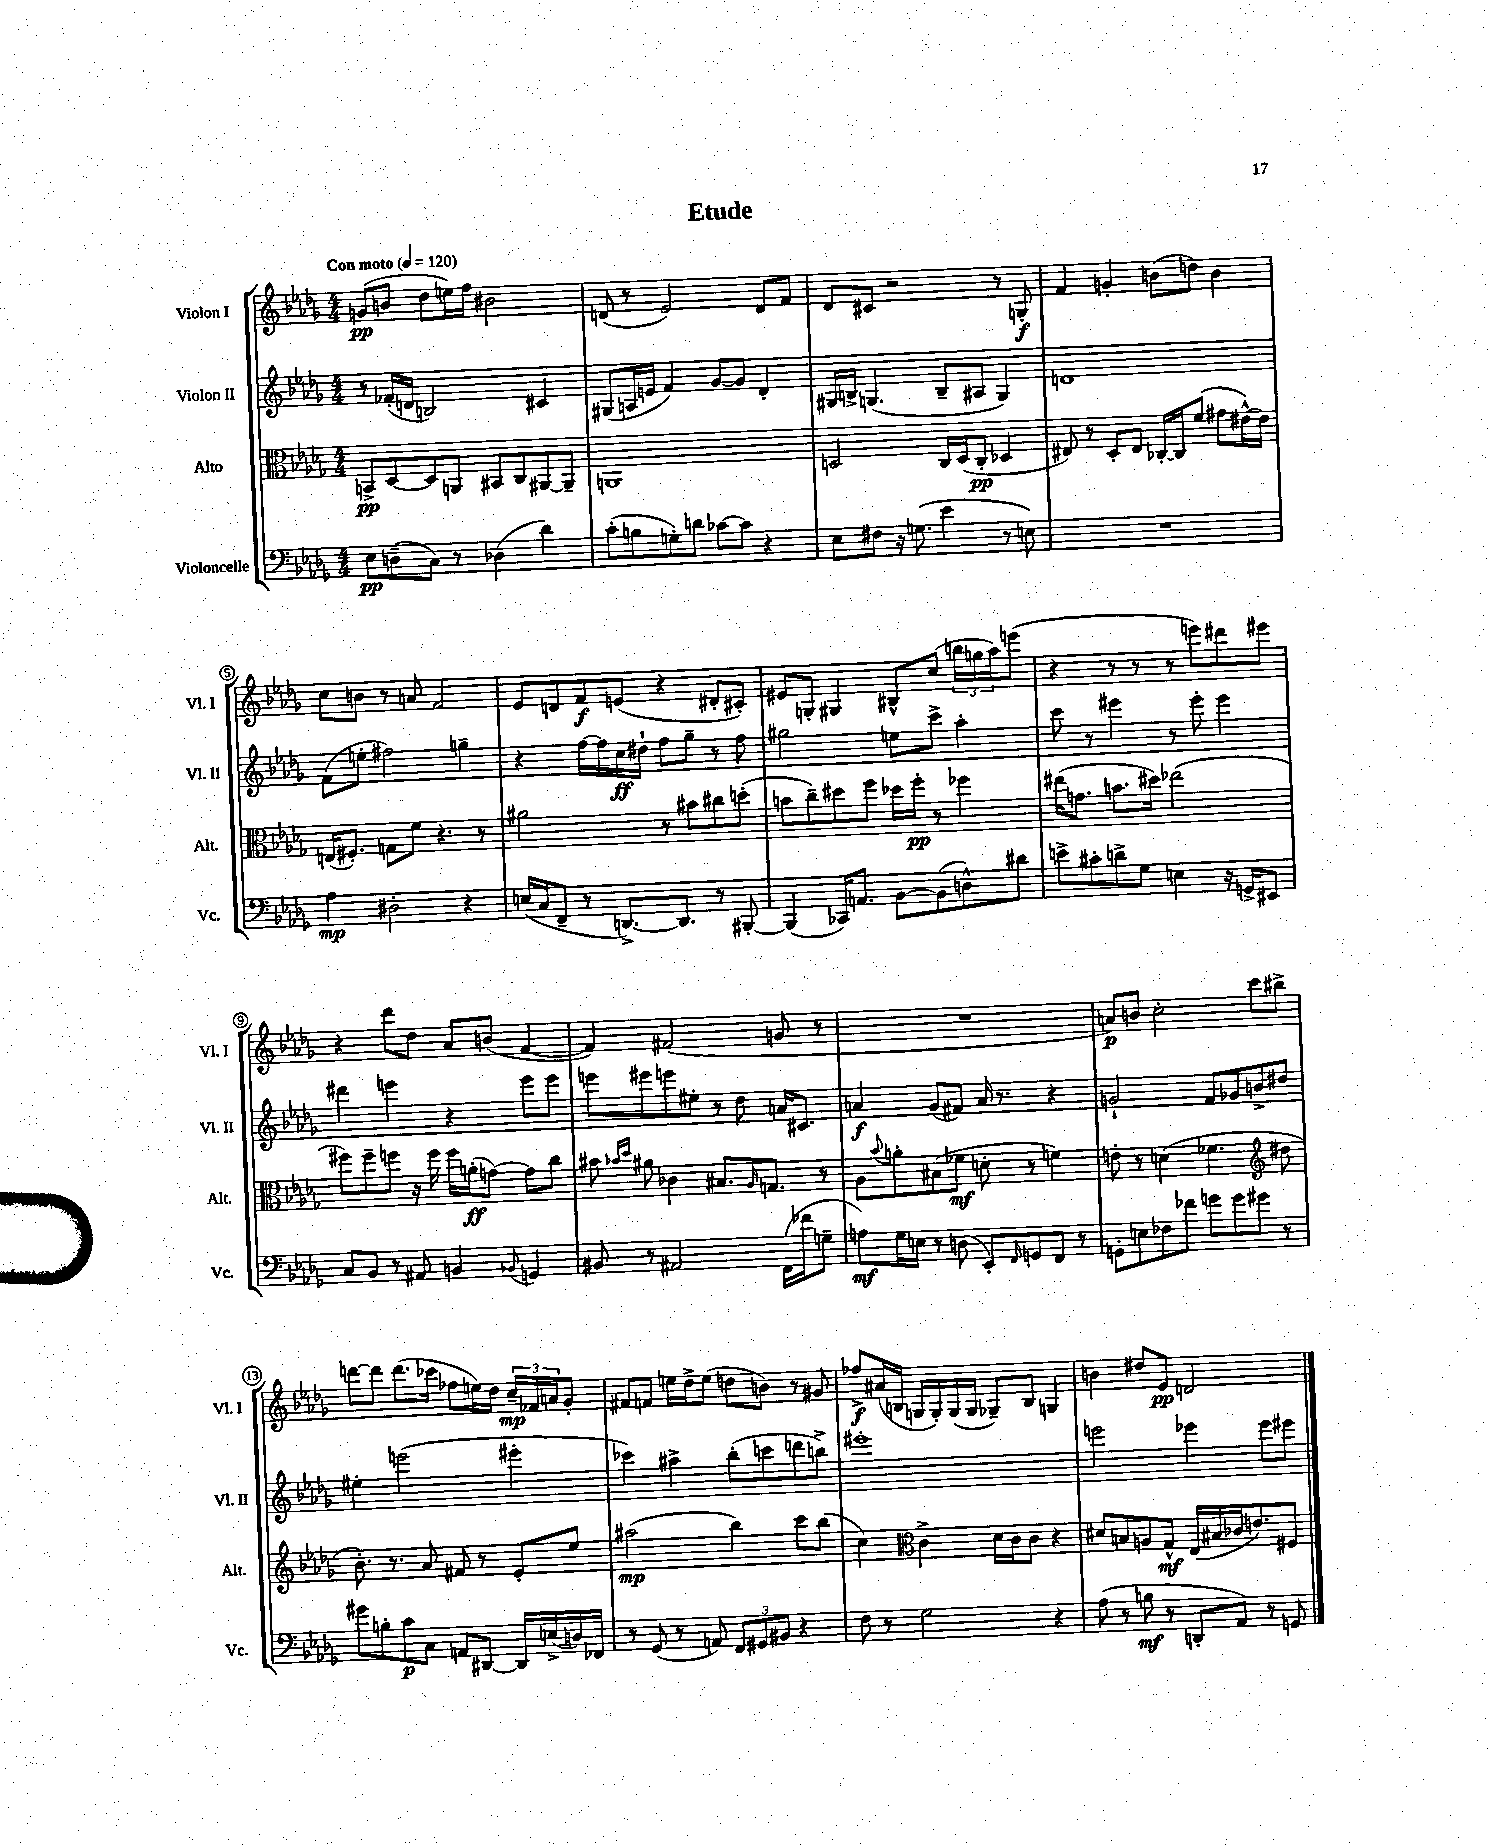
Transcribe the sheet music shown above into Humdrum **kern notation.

**kern	**dynam	**kern	**dynam	**kern	**dynam	**kern	**dynam
*part4	*part4	*part3	*part3	*part2	*part2	*part1	*part1
*staff4	*staff4	*staff3	*staff3	*staff2	*staff2	*staff1	*staff1
*I"Violoncelle	*	*I"Alto	*	*I"Violon II	*	*I"Violon I	*
*I'Vc.	*	*I'Alt.	*	*I'Vl. II	*	*I'Vl. I	*
*clefF4	*	*clefC3	*	*clefG2	*	*clefG2	*
*k[b-e-a-d-g-]	*	*k[b-e-a-d-g-]	*	*k[b-e-a-d-g-]	*	*k[b-e-a-d-g-]	*
*M4/4	*	*M4/4	*	*M4/4	*	*M4/4	*
*MM120	*	*MM120	*	*MM120	*	*MM120	*
=1	=1	=1	=1	=1	=1	=1	=1
!	!	!	!	!	!	!LO:TX:a:B:t=Con moto	!
8E-\L	pp	8BBn^/L	pp	8r	.	(8gn/L	pp
(8Dn~\	.	[8D-/	.	(16f-X'/LL	.	8bn/J	.
.	.	.	.	16dn/JJ	.	.	.
8C\J)	.	8D-/]	.	2Bn/)	.	8dd-\L	.
8r	.	8AAn/J	.	.	.	16een\L)	.
.	.	.	.	.	.	16ff\JJ	.
(4D-X\	.	8BB#X/L	.	.	.	2b#X\	.
.	.	8C/	.	.	.	.	.
4d-\)	.	[8AA#X/	.	4c#X/	.	.	.
.	.	8AA#~/J]	.	.	.	.	.
=2	=2	=2	=2	=2	=2	=2	=2
(8c'\L	.	1AAn	.	(8G#X/L	.	(8dn/	.
8Bn\	.	.	.	16An/L	.	8r	.
.	.	.	.	16en/JJ	.	.	.
8Gn'\)	.	.	.	4f/)	.	2e-/)	.
8dn\J	.	.	.	.	.	.	.
[8c-X\L	.	.	.	[8g-/L	.	.	.
8c-\J]	.	.	.	8g-/J]	.	.	.
4r	.	.	.	4d-'/	.	8d/L	.
.	.	.	.	.	.	8f/J	.
=3	=3	=3	=3	=3	=3	=3	=3
8E-\L	.	2Dn/	.	16G#X/LL	.	8d-/L	.
.	.	.	.	16Bn^/JJ	.	.	.
8F#X\J	.	.	.	(4.Gn/	.	8c#X/J	.
16r	.	.	.	.	.	2r	.
(8.Gn\	.	.	.	.	.	.	.
4e-\	.	16C/LL	.	8B~/L	.	.	.
.	.	(16D/J	.	.	.	.	.
.	.	8C'/J	pp	8A#X/J	.	.	.
8r	.	4D-X/	.	4G/)	.	8r	.
8En\)	.	.	.	.	.	8Gn'/	f
=4	=4	=4	=4	=4	=4	=4	=4
1r	.	8E#X/)	.	1dn	.	4f/	.
.	.	8r	.	.	.	.	.
.	.	8D-'/L	.	.	.	4gn'/	.
.	.	8E#/J	.	.	.	.	.
.	.	[16C-X'/LL	.	.	.	(8bn\L	.
.	.	16C-/J]	.	.	.	.	.
.	.	(8f/J	.	.	.	8ddn\J)	.
.	.	8g#X\L	.	.	.	4b\	.
.	.	[16e#X^^\L)	.	.	.	.	.
.	.	16e#\JJ]	.	.	.	.	.
!!LO:LB:g=z
=5	=5	=5	=5	=5	=5	=5	=5
4A-\	mp	(16En/KL	.	(8f\L	.	8cc\L	.
.	.	8.F#X'/J)	.	.	.	.	.
.	.	.	.	8een'\J	.	8bn\J	.
2D#X'\	.	8Gn\L	.	2ff#X\)	.	8r	.
.	.	8f\J	.	.	.	8an/	.
.	.	4.r	.	.	.	2f/	.
4r	.	.	.	4ggn~\	.	.	.
.	.	8r	.	.	.	.	.
=6	=6	=6	=6	=6	=6	=6	=6
(16En/LL	.	2a#X\	.	4r	.	8e-/L	.
16C/J	.	.	.	.	.	.	.
8FF~/J	.	.	.	.	.	8dn/	.
8r	.	.	.	[16ff\LL	.	8f/	f
.	.	.	.	16ff\]	.	.	.
[8.DDn^/L)	.	.	.	16cc\	ff	(8en/J	.
.	.	.	.	16dd#X`\JJ	.	.	.
.	.	8r	.	8ff\L	.	4r	.
8.DD/J]	.	.	.	.	.	.	.
.	.	8b#X\L	.	8gg-~\J	.	.	.
8r	.	8cc#X\	.	8r	.	8d#X'/L	.
[8BBB#X'/	.	(8ddn'\J	.	8ff\	.	8c#X'/J)	.
=7	=7	=7	=7	=7	=7	=7	=7
(4BBB#/]	.	8bn\L	.	2gg#X\	.	8e#X/L	.
.	.	8cc~\)	.	.	.	8Gn'/J	.
16CC-X/KL)	.	8dd#X\	.	.	.	4G#X/	.
8.AAn/J	.	.	.	.	.	.	.
.	.	8ff\J	.	.	.	.	.
[8BB-\L	.	16dd-X\LL	.	8een\L	.	8B#X^^/L	.
.	.	16ff'\JJ	pp	.	.	.	.
(8BB-\]	.	8r	.	8ccc^\J	.	(8cc/J	.
8Dn^^\)	.	4ff-X\	.	4aa-'\	.	24bbn\LL	.
.	.	.	.	.	.	24ggn\	.
.	.	.	.	.	.	24aa-\J)	.
8d#X\J	.	.	.	.	.	(8eeen\J	.
=8	=8	=8	=8	=8	=8	=8	=8
8en^\L	.	(16ee#X\KL	.	8ccc\	.	4r	.
.	.	8.gn\J	.	.	.	.	.
8c#X'\	.	.	.	8r	.	.	.
8dn^\	.	8.bn\L	.	4eee#X\	.	8r	.
8G-\J	.	.	.	.	.	8r	.
.	.	16dd#X\Jk)	.	.	.	.	.
4En\	.	(2ee-X\	.	8r	.	8r	.
.	.	.	.	8eee#'\	.	8eeen\L)	.
16r	.	.	.	4eee#\	.	8ddd#X\	.
16GGn^/KL	.	.	.	.	.	.	.
8EE#X/J	.	.	.	.	.	8eee#X\J	.
!!LO:LB:g=z
=9	=9	=9	=9	=9	=9	=9	=9
8C/L	.	8ff#X\L)	.	4ddd#X\	.	4r	.
8BB-/J	.	8ff#~\	.	.	.	.	.
8r	.	8ffn\J	.	4eeen\	.	8ddd-\L	.
8AA#X/	.	16r	.	.	.	8dd-\J	.
.	.	16ff\	.	.	.	.	.
4BBn/	.	16ff\LL	.	4r	.	8a-/L	.
.	.	(16an'\J	ff	.	.	.	.
.	.	[8gn\J)	.	.	.	(8bn/J	.
8qqBB-X/	.	.	.	.	.	.	.
4GGn/	.	8g\L]	.	8eee\L	.	[4f/	.
.	.	8cc\J	.	8eee\J	.	.	.
=10	=10	=10	=10	=10	=10	=10	=10
8BB#X/	.	8b#X\	.	8eeen\L	.	4f/])	.
.	.	16qqb-X/LL	.	.	.	.	.
.	.	16qqdd-/JJ	.	.	.	.	.
8r	.	8a#X\	.	8eee#X\	.	.	.
2AA#X/	.	4c-X\	.	8eeen\	.	(2f#X/	.
.	.	.	.	8ee#X'\J	.	.	.
.	.	8.B#X/L	.	8r	.	.	.
.	.	.	.	8dd-\	.	.	.
.	.	16qqA-/	.	.	.	.	.
.	.	8.Gn/J	.	.	.	.	.
(16FF\LL	.	.	.	16an/KL	.	8gn/	.
16f-X\J	.	.	.	8.c#X/J	.	.	.
8Gn~\J	.	8r	.	.	.	8r	.
=11	=11	=11	=11	=11	=11	=11	=11
8An\L)	mf	8A-\L	.	4an/	f	1r	.
.	.	8qqb-/	.	.	.	.	.
16G-\L	.	8an'\	.	.	.	.	.
16En\JJ	.	.	.	.	.	.	.
8r	.	(8B#X\	.	(8g-/L	.	.	.
(8Dn\	.	8f-X\J	mf	8f#X/J)	.	.	.
8EE-'/L)	.	8dn'\	.	16a/	.	.	.
.	.	.	.	8.r	.	.	.
16qqFF/	.	.	.	.	.	.	.
8GGn/	.	8r	.	.	.	.	.
8FF/J	.	4fn\)	.	4r	.	.	.
8r	.	.	.	.	.	.	.
=12	=12	=12	=12	=12	=12	=12	=12
8GGn'\L	.	8en'\	.	2gn`/	.	8an/L)	p
8En\	.	8r	.	.	.	8bn/J	.
8F-X\	.	(4dn\	.	.	.	2cc'\	.
8f-X\J	.	.	.	.	.	.	.
8gn\L	.	4.f-X\	.	8f/L	.	.	.
8g\	.	.	.	8g-X/	.	.	.
8g#X\J	.	.	.	8bn^/	.	8ccc\L	.
*	*	*clefG2	*	*	*	*	*
8r	.	8dd#X\	.	8dd#X/J	.	8bb#X^\J	.
!!LO:LB:g=z
=13	=13	=13	=13	=13	=13	=13	=13
8g#X\L	.	8.b-'\)	.	4ee#X'\	.	[8dddn\L	.
8Bn'\	.	.	.	.	.	8ddd\J]	.
.	.	8.r	.	.	.	.	.
8c\	p	.	.	(2eeen\	.	(8.ddd\L	.
8C\J	.	8a-/	.	.	.	.	.
.	.	.	.	.	.	16ccc-X\Jk	.
8AAn/L	.	8f#X/	.	.	.	8ff-X\L	.
[8DD#X/J	.	8r	.	.	.	16een\L)	.
.	.	.	.	.	.	16dd-\JJ	.
16DD#/LL]	.	8e-'/L	.	4eee#X'\	.	24cc~/LL	mp
.	.	.	.	.	.	24f-X/	.
(16En^/	.	.	.	.	.	.	.
.	.	.	.	.	.	24an/J	.
16Dn/)	.	8ee-/J	.	.	.	8g-'/J	.
16FF-X/JJ	.	.	.	.	.	.	.
=14	=14	=14	=14	=14	=14	=14	=14
8r	.	(2aa#X\	mp	4ccc-X\)	.	8f#X/L	.
(8GG-/	.	.	.	.	.	8fn/J	.
8r	.	.	.	4aa#X^\	.	16een\LL	.
.	.	.	.	.	.	16dd-^\J	.
8AAn/)	.	.	.	.	.	(8ee\J	.
12FF/L	.	4bb-\)	.	(8bb-'\L	.	8ddn\L	.
12GG#X/	.	.	.	.	.	.	.
.	.	.	.	8cccn\	.	8bn\J)	.
12BB#X/J	.	.	.	.	.	.	.
4r	.	8ccc\L	.	8dddn\	.	8r	.
.	.	(8bb-\J	.	8bbn^\J)	.	8g#X/	.
=15	=15	=15	=15	=15	=15	=15	=15
8F\	.	4cc\)	.	1eee#X'	.	8ff-X^/L	f
8r	.	.	.	.	.	(16a#X/L	.
.	.	.	.	.	.	16Bn/JJ	.
*	*	*clefC3	*	*	*	*	*
2G-\	.	4c^\	.	.	.	16Gn/LL	.
.	.	.	.	.	.	16G'/)	.
.	.	.	.	.	.	(16G/	.
.	.	.	.	.	.	16G/JJ	.
.	.	16d-\LL	.	.	.	8G-X~/L)	.
.	.	16c\J	.	.	.	.	.
.	.	8c\J	.	.	.	8B/J	.
4r	.	4r	.	.	.	4Gn/	.
=16	=16	=16	=16	=16	=16	=16	=16
(8A-\	.	8d#X/L	.	2eeen\	.	4bn\	.
8r	.	8Bn/	.	.	.	.	.
8Bn\	mf	8An/	.	.	.	8dd#X/L	.
8r	.	8G-^^/J	mf	.	.	8e-/J	pp
8DDn'/L	.	(16E-/LL	.	4eee-X\	.	2dn/	.
.	.	16B#X/	.	.	.	.	.
8AA-/J)	.	16c-X/J	.	.	.	.	.
.	.	8.en/)	.	.	.	.	.
8r	.	.	.	8eee-\L	.	.	.
8GGn/	.	8F#X/J	.	8eee#X\J	.	.	.
==	==	==	==	==	==	==	==
*-	*-	*-	*-	*-	*-	*-	*-
